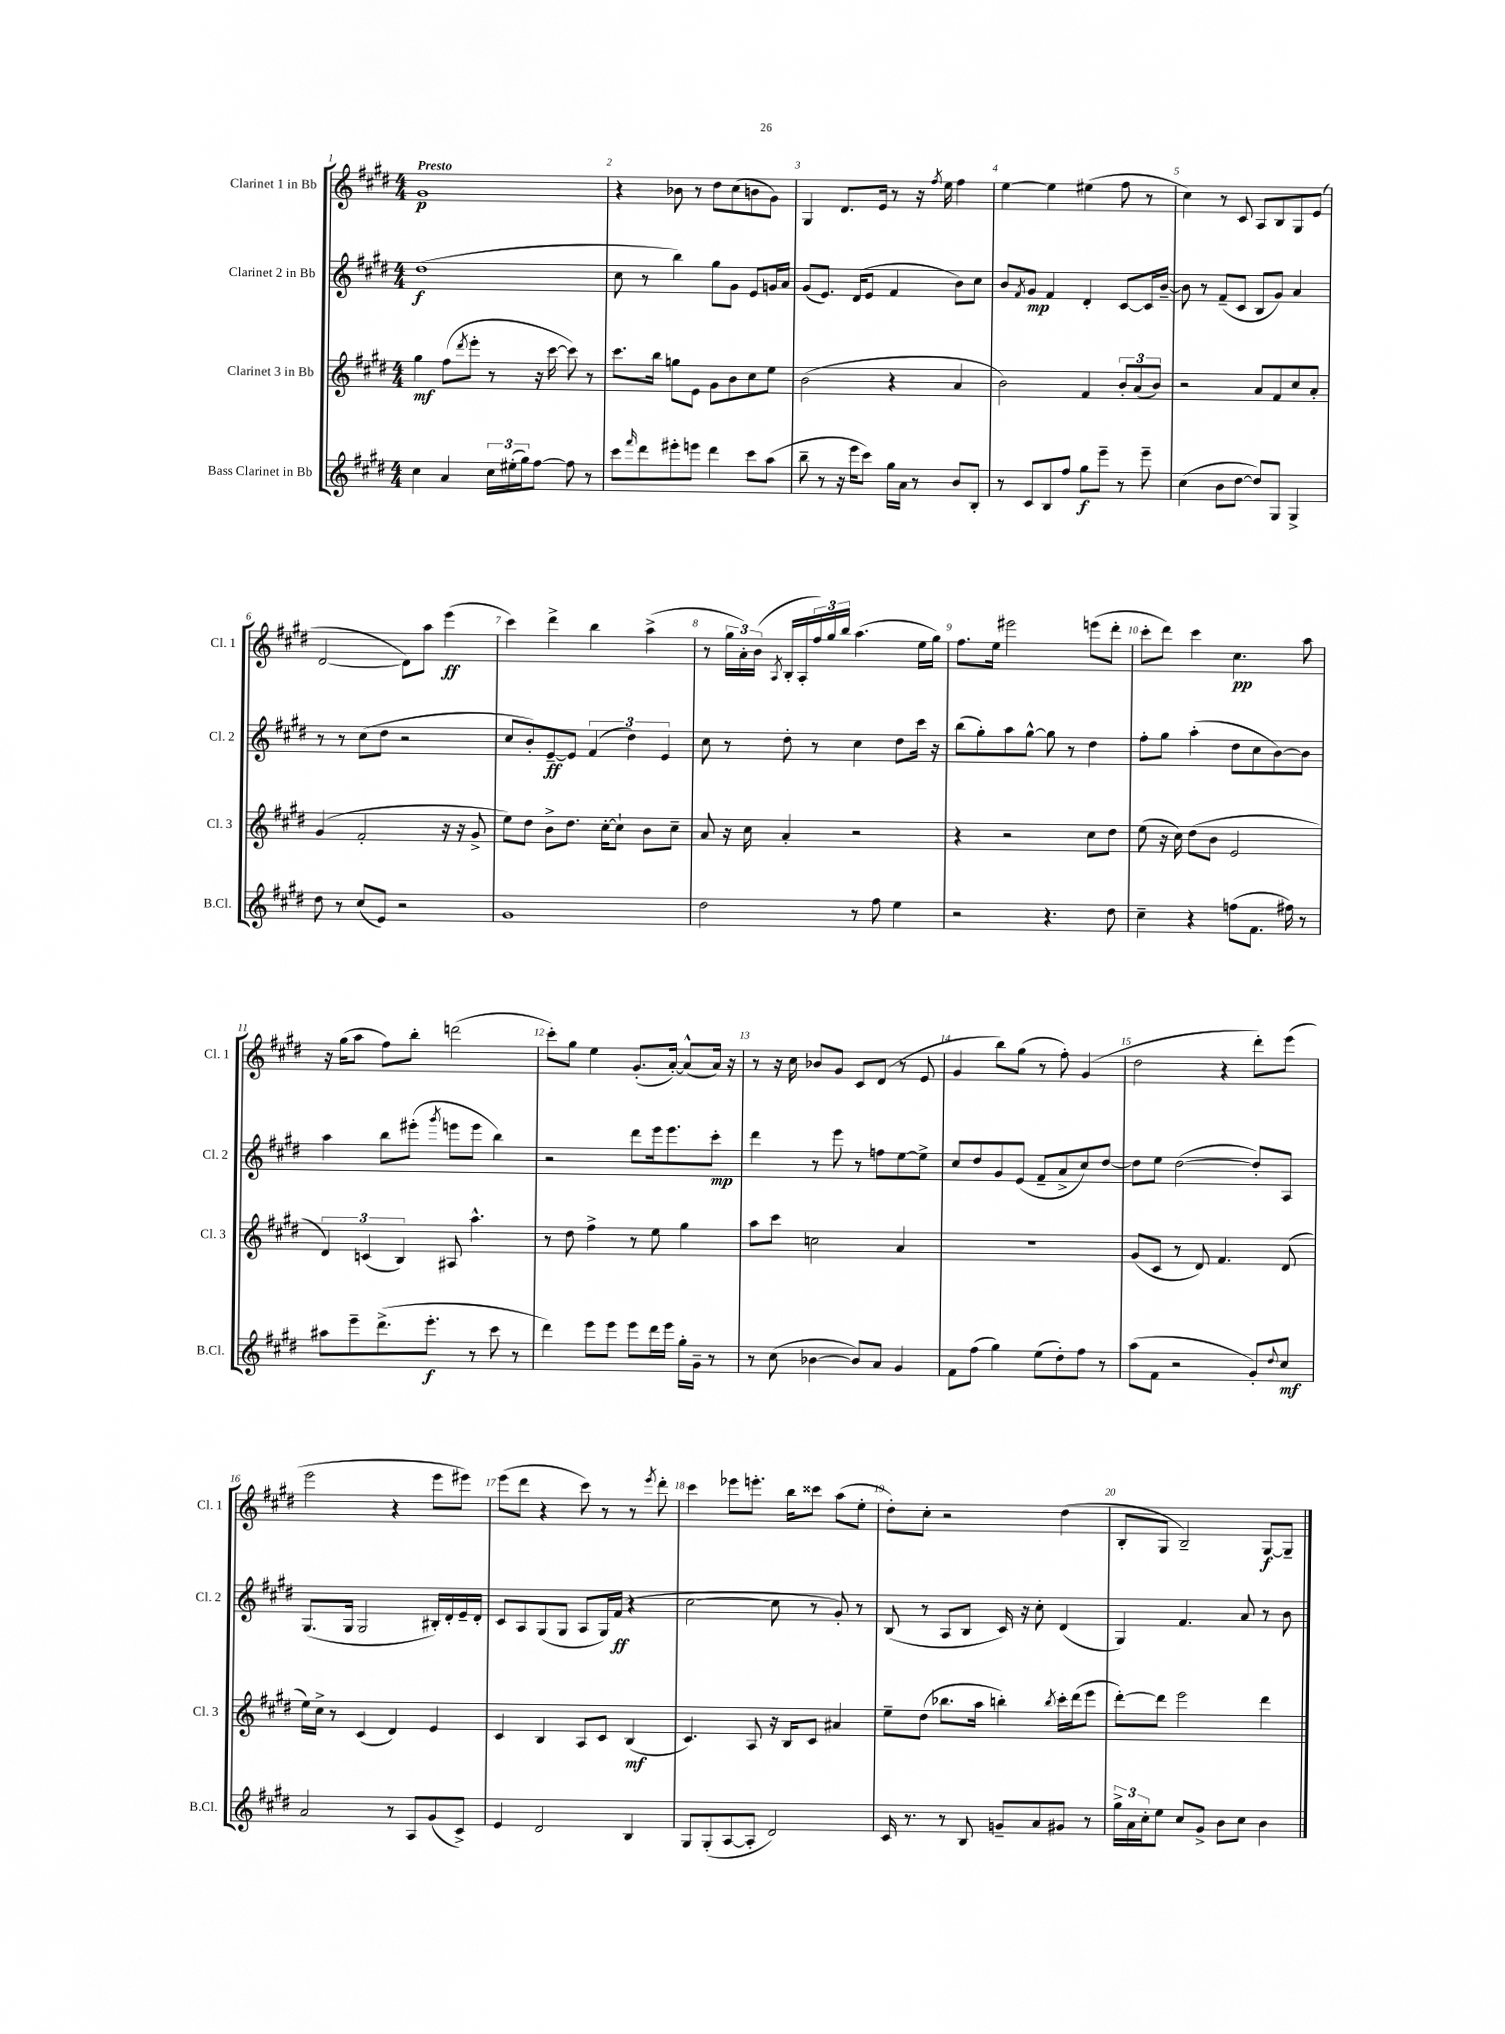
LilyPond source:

<<
\new StaffGroup <<
\new Staff = "s0" \with { instrumentName = "Clarinet 1 in Bb" shortInstrumentName = "Cl. 1" } {
    \clef treble \key e \major \numericTimeSignature \time 4/4 \tempo "Presto"
    gis'1\p |
    r4 bes'8 r8 dis''8 cis''8( b'8 gis'8) |
    gis4 dis'8. e'16 r8 r16 \acciaccatura { fis''8 } e''16 fis''4 |
    e''4~ e''4 eis''4( fis''8 r8 |
    cis''4) r8 cis'8 a8 b8 gis8 e'8( |
    dis'2~ dis'8) a''8 e'''4\ff( |
    cis'''4) dis'''4-> b''4 a''4->( |
    r8 \tuplet 3/2 { gis''16 a'16-.) b'16( } \acciaccatura { a8 } b16-. a16-. \tuplet 3/2 { fis''16) gis''16 b''16 } a''4.( e''16 gis''16) |
    fis''8. e''16 eis'''2 e'''8( dis'''8-. |
    cis'''8-. dis'''8) cis'''4 cis''4.\pp a''8 |
    r16 gis''16( a''8 fis''8) b''8-. d'''2( |
    cis'''8-.) gis''8 e''4 gis'8.-.( a'16~-.) a'8-^( a'16) r16 |
    r8 r16 cis''16 bes'8 gis'8 cis'8 dis'8( r8 e'8 |
    gis'4 b''8) gis''8( r8 fis''8-.) gis'4( |
    dis''2 r4 dis'''8-.) e'''8( |
    e'''2 r4 e'''8 eis'''8) |
    e'''8( dis'''8 r4 cis'''8) r8 r8 \acciaccatura { e'''8 } dis'''8-. |
    cis'''4 ees'''8 e'''8.-. b''16 cisis'''8 a''8( e''8-. |
    dis''8-.) cis''8-. r2 dis''4( |
    b8-. gis8 b2--) gis8~\f gis8-- \bar "|." |
}
\new Staff = "s1" \with { instrumentName = "Clarinet 2 in Bb" shortInstrumentName = "Cl. 2" } {
    \clef treble \key e \major \numericTimeSignature \time 4/4
    dis''1\f( |
    cis''8 r8 b''4) gis''8 gis'8 e'8 g'16 a'16 |
    gis'8( e'8.) dis'16( e'8 fis'4 b'8) cis''8 |
    b'8 \acciaccatura { fis'8 } gis'8\mp fis'4 dis'4-. cis'8~ cis'16 b'16~-- |
    b'8 r8 fis'8--( cis'8 b8 gis'8) a'4 |
    r8 r8 cis''8( dis''8 r2 |
    cis''8 b'8-.) e'8~--\ff e'8 \tuplet 3/2 { fis'4( dis''4) e'4 } |
    cis''8 r8 dis''8-. r8 cis''4 dis''8 cis'''16 r16 |
    b''8( gis''8-.) a''8 gis''8~-^ gis''8 r8 dis''4 |
    fis''8-. gis''8 a''4-.( dis''8 cis''8 b'8~) b'8 |
    a''4 b''8 eis'''8-.( \acciaccatura { gis'''8 } e'''8 e'''8 b''4) |
    r2 dis'''8 e'''16 e'''8. cis'''8-.\mp |
    dis'''4 r8 e'''8 r8 f''8 e''8~ e''8-> |
    cis''8 dis''8 gis'8 e'8( fis'8-- a'8-> cis''8) dis''8~ |
    dis''8 e''8 dis''2~( dis''8-.) a8 |
    gis8.( gis16 gis2 bis16-.) dis'16-. e'16-- dis'16-. |
    cis'8 a8 gis8( gis8 a8 gis16) fis'16\ff( r4 |
    cis''2~ cis''8 r8 gis'8-.) r8 |
    b8( r8 a8 b8 cis'16) r16 cis''8-. dis'4( |
    gis4) fis'4. a'8 r8 b'8 \bar "|." |
}
\new Staff = "s2" \with { instrumentName = "Clarinet 3 in Bb" shortInstrumentName = "Cl. 3" } {
    \clef treble \key e \major \numericTimeSignature \time 4/4
    gis''4\mf fis''8( \acciaccatura { dis'''8 } e'''8-. r8 r16 cis'''16~ cis'''8) r8 |
    cis'''8. b''16 g''8 e'8 gis'8 b'8 cis''8 e''8 |
    b'2( r4 a'4 |
    b'2) fis'4 \tuplet 3/2 { b'8-. a'8( b'8) } |
    r2 a'8 fis'8 cis''8 a'8-. |
    gis'4( fis'2-. r16 r16 gis'8-> |
    e''8) dis''8 b'8-> dis''8. cis''16~-. cis''8-! b'8 cis''8-- |
    a'8 r16 cis''16 a'4-. r2 |
    r4 r2 cis''8 dis''8 |
    e''8( r16 cis''16) dis''8( b'8 e'2 |
    \tuplet 3/2 { dis'4) c'4( b4) } ais8 a''4.-^ |
    r8 dis''8 fis''4-> r8 e''8 gis''4 |
    a''8 cis'''8 c''2 a'4 |
    R1 |
    gis'8( cis'8 r8 dis'8) fis'4. dis'8( |
    e''16) cis''16-> r8 cis'4( dis'4) e'4 |
    cis'4 b4 a8 cis'8 b4\mf( |
    cis'4.) a8 r16 b16 cis'8 ais'4 |
    e''8-- dis''8( bes''8. a''16 b''4-.) \acciaccatura { b''8 } cis'''16-. dis'''16( e'''8 |
    dis'''8~-.) dis'''8 e'''2 dis'''4 \bar "|." |
}
\new Staff = "s3" \with { instrumentName = "Bass Clarinet in Bb" shortInstrumentName = "B.Cl." } {
    \clef treble \key e \major \numericTimeSignature \time 4/4
    cis''4 a'4 \tuplet 3/2 { cis''16 eis''16-.( gis''16) } fis''8~ fis''8 r8 |
    cis'''8 \grace { fis'''16 } dis'''8 eis'''8-. e'''8 dis'''4 cis'''8 a''8( |
    b''8-- r8 r16 e'''16 cis'''8) gis''16 a'16 r8 b'8 b8-. |
    r8 cis'8 b8 fis''8 gis''8\f e'''8-- r8 e'''8-- |
    cis''4( b'8 dis''8~ dis''8) gis8 gis4-> |
    dis''8 r8 cis''8( e'8) r2 |
    gis'1 |
    dis''2 r8 fis''8 e''4 |
    r2 r4. dis''8 |
    cis''4-- r4 f''8( fis'8. fis''16) r8 |
    ais''8 e'''8-- dis'''8.->( e'''8.-.\f r8 cis'''8 r8 |
    dis'''4) e'''8 e'''8 e'''8 dis'''16 e'''16 gis''16-. gis'16-- r8 |
    r8 cis''8( bes'4~ bes'8) a'8 gis'4 |
    fis'8 fis''8( gis''4) e''8( dis''8-.) fis''8 r8 |
    a''8( fis'8 r2 gis'8-.) \appoggiatura { dis''8 } cis''8\mf |
    a'2 r8 a8 gis'8( cis'8->) |
    e'4 dis'2 b4 |
    gis8 gis8-.( a8~ a8-. dis'2) |
    cis'16 r8. r8 b8 g'8-- a'8 gis'8 r8 |
    \tuplet 3/2 { gis''16-> a'16 cis''16-. } e''8 cis''8 gis'8-> b'8 cis''8 b'4 \bar "|." |
}
>>
>>
\layout { \context { \Score \override BarNumber.break-visibility = ##(#f #t #t) barNumberVisibility = #all-bar-numbers-visible } }
